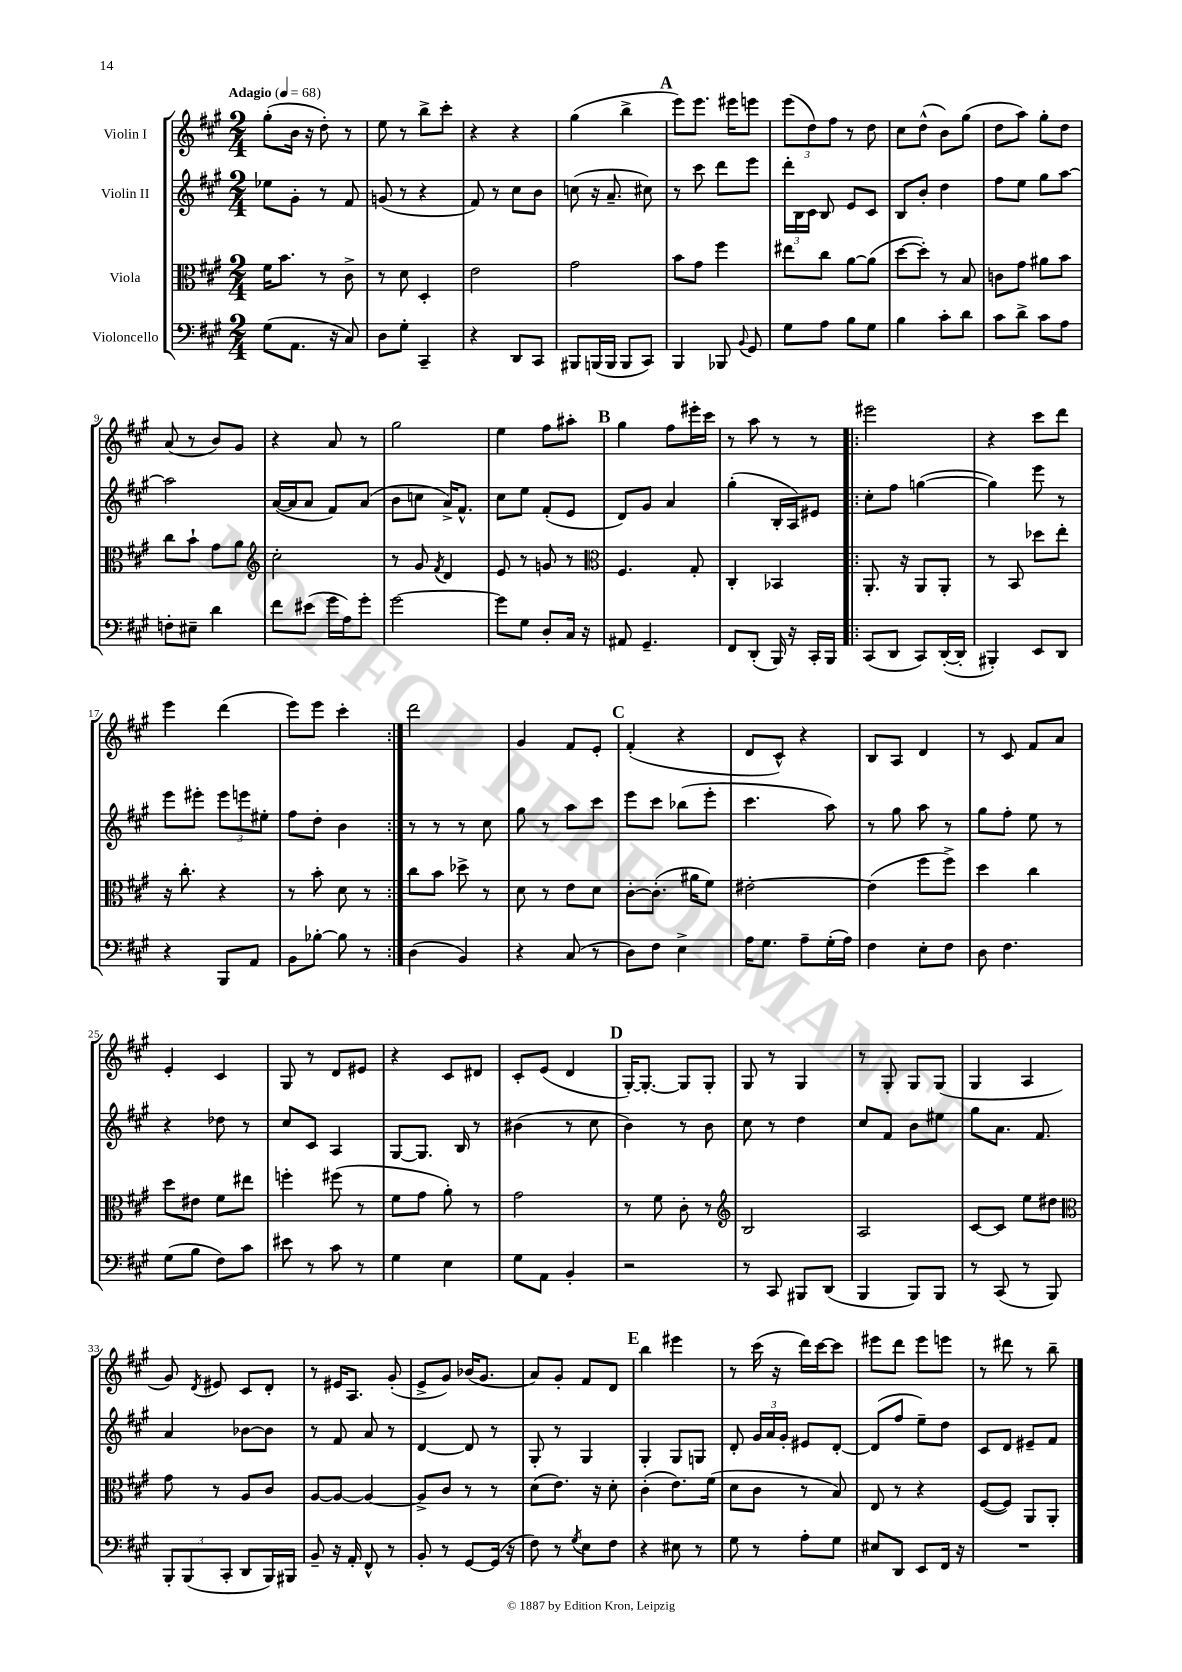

**kern	**kern	**kern	**kern
*staff4	*staff3	*staff2	*staff1
*clefF4	*clefC3	*clefG2	*clefG2
*k[f#c#g#]	*k[f#c#g#]	*k[f#c#g#]	*k[f#c#g#]
*M2/4	*M2/4	*M2/4	*M2/4
*MM68	*MM68	*MM68	*MM68
(8G#	16f#	8ee-	(8gg#'
.	8.b	.	.
8.AA	.	8g#'	16b
.	.	.	16r
.	8r	8r	8dd')
16r	.	.	.
8C#)	8c#^	8f#	8r
=	=	=	=
8D	8r	(8g	8ee
8G#'	8d	8r	8r
4CC#~	4D'	4r	8bb^
.	.	.	8ccc#'
=	=	=	=
4r	2e	8f#)	4r
.	.	8r	.
8DD	.	8cc#	4r
8CC#	.	8b	.
=	=	=	=
8BBB#	2g#	(8cc	(4gg#
(16BBB	.	16r	.
16BBB	.	8.a~	.
8BBB	.	.	4bb^
8CC#)	.	8cc#)	.
=	=	=	=
4BBB	8b	8r	8eee)
.	8g#	8ccc#	8.eee
8BBB-	4ff#	8ddd	.
.	.	.	16eee#
8qqBB	.	.	.
8GG#	.	8eee	8eee
=	=	=	=
8G#	8ee#	24ddd'	(12eee
.	.	24B	.
.	.	24c#	12dd)
8A	8cc#	8B	.
.	.	.	12ff#
8B	[8a	8e	8r
8G#	(8a]	8c#	8dd
=	=	=	=
4B	[8dd	8B	8cc#
.	8dd'])	8b'	(8dd^^
8c#'	8r	4dd	8b)
8d	8B	.	(8gg#
=	=	=	=
8c#	8c	8ff#	8dd
8d^	8g#	8ee	8aa)
8c#	8a#	8gg#	8gg#'
8A	8b	[8aa	8dd
=	=	=	=
8F'	8cc#	2aa]	(8a
8E#~	8b`	.	8r
4d	8g#	.	8b)
.	8a	.	8g#
=	=	=	=
*	*clefG2	*	*
8f#	2cc#'	([16a	4r
.	.	16a]	.
(8e#	.	8a	.
16g#	.	8f#)	8a
16A)	.	.	.
8g#'	.	(8a	8r
=	=	=	=
[2g#	8r	8b	2gg#
.	8g#	8cc	.
.	8qf#	.	.
.	4d	16a^)	.
.	.	8.f#^^	.
=	=	=	=
8g#]	8e	8cc#	4ee
8G#	8r	8ee	.
8D'	8g	(8f#'	8ff#
16C#	8r	8e	8aa#'
16r	.	.	.
=	=	=	=
*	*clefC3	*	*
8AA#	4.F#	8d)	4gg#
4.GG#~	.	8g#	.
.	.	4a	8ff#
.	8G#'	.	16eee#'
.	.	.	16ccc#
=	=	=	=
8FF#	4C#'	(4gg#'	8r
(8DD'	.	.	8aa
16BBB)	4BB-	16B'	8r
16r	.	16A)	.
16CC#'	.	8e#	8r
16BBB	.	.	.
=!|:	=!|:	=!|:	=!|:
(8CC#	8.AA'	8cc#'	2eee#
8DD	.	8ff#	.
.	16r	.	.
8CC#)	8AA	([4gg	.
([16DD'	8AA'	.	.
16DD']	.	.	.
=	=	=	=
4BBB#')	8r	4gg])	4r
.	8BB	.	.
8EE	8dd-	8eee	8ccc#
8DD	8ee'	8r	8ddd
=	=	=	=
4r	16r	8eee	4eee
.	8.cc#'	.	.
.	.	8eee#'	.
8BBB	4r	12eee#	(4ddd
.	.	12eee	.
8AA	.	.	.
.	.	12ee#'	.
=	=	=	=
8BB	8r	8ff#	8eee)
[8B-'	8b'	8dd'	8eee
8B-]	8d	4b	4ccc#'
8r	8r	.	.
=:|!	=:|!	=:|!	=:|!
(4D	8cc#	8r	2ddd
.	8b	8r	.
4BB)	8dd-^	8r	.
.	8r	8cc#	.
=	=	=	=
4r	8d	8gg#	4g#
.	8r	8r	.
(8C#	8e	8aa	8f#
8r	8d	8ccc#	8e'
=	=	=	=
8D)	[8c#'	8eee	(4f#'
8F#	(8.c#']	8ccc#	.
4E^	.	(8bb-	4r
.	16a#	.	.
.	8f#)	8eee'	.
=	=	=	=
16A	[2e#'	4.ccc#	8d
8.G#	.	.	.
.	.	.	8c#^^)
8A~	.	.	4r
(16G#'	.	8aa)	.
16A)	.	.	.
=	=	=	=
4F#	(4e#]	8r	8B
.	.	8gg#	8A
8E'	8ff#	8aa	4d
8F#	8ff#^)	8r	.
=	=	=	=
8D	4dd	8gg#	8r
4.F#	.	8ff#'	8c#
.	4cc#	8ee	8f#
.	.	8r	8a
=	=	=	=
(8G#	8dd	4r	4e'
8B	8e#	.	.
8F#)	8f#	8dd-	4c#
8c#	8ee#	8r	.
=	=	=	=
8e#	4ff'	8cc#	8G#
8r	.	8c#	8r
8c#	(8ff#	4A	8d
8r	8r	.	8e#
=	=	=	=
4G#	8f#	[8G#	4r
.	8g#	8.G#]	.
4E	8a')	.	8c#
.	.	16B	.
.	8r	8r	8d#
=	=	=	=
8G#	2g#	(4b#	8c#'
8AA	.	.	(8e
4BB'	.	8r	4d
.	.	8cc#	.
=	=	=	=
2r	8r	4b)	[16G#')
.	.	.	8.G#'_
.	8f#	.	.
.	8c#'	8r	8G#]
.	8r	8b	8G#'
=	=	=	=
*	*clefG2	*	*
8r	2B	8cc#	8G#
8CC#	.	8r	8r
8BBB#	.	4dd	4G#
(8DD	.	.	.
=	=	=	=
4BBB	2A	8cc#	8r
.	.	8f#	8G#'
8BBB)	.	8b	8G#
8BBB	.	8ee#	(8G#
=	=	=	=
8r	[8c#	8gg#	4G#
(8CC#	8c#]	8.a	.
8r	8ee	.	4A
.	.	8.f#	.
8BBB)	8dd#	.	.
=	=	=	=
*	*clefC3	*	*
12BBB'	8g#	4a	8g#)
(12BBB	.	.	.
.	.	.	8qd
.	8r	.	8e#
12CC#'	.	.	.
8DD	8A	[8b-	8c#
16BBB)	8c#	8b-]	8d'
16BBB#	.	.	.
=	=	=	=
8BB~	[8A	8r	8r
16r	8A_	8f#	16e#
16AA'	.	.	8.A
8FF#^^	4A_	8a	.
8r	.	8r	(8g#'
=	=	=	=
8BB'	8A^]	[4d	8e^
8r	8c#	.	8g#)
[8GG#	8r	8d]	(16b-
.	.	.	8.g#
(16GG#]	8r	8r	.
16r	.	.	.
=	=	=	=
8F#)	(8d	8G#'	8a)
8r	8.e)	8r	8g#'
8qG#	.	.	.
8E	.	4G#	8f#
.	16r	.	.
8F#	8d'	.	8d
=	=	=	=
4r	(4c#'	4G#'	4bb
8E#	8.e)	8G#	4eee#
8r	.	8G	.
.	(16f#	.	.
=	=	=	=
8G#	8d	8d'	8r
8r	8c#	24g#	(16ccc#
.	.	24a	.
.	.	.	16r
.	.	24g#'	.
8A'	8r	8e#	16ddd)
.	.	.	[16ccc#
8G#	8B)	[8d'	8ccc#]
=	=	=	=
8E#	8E	(8d]	8eee#
8DD	8r	8ff#	8ddd
8EE	4r	8ee~)	8eee#
16FF#	.	8dd	8eee
16r	.	.	.
=	=	=	=
2r	([8F#	8c#	8r
.	8F#])	8d	8ddd#
.	8AA	8e#~	8r
.	8AA'	8f#	8bb~
==	==	==	==
*-	*-	*-	*-
